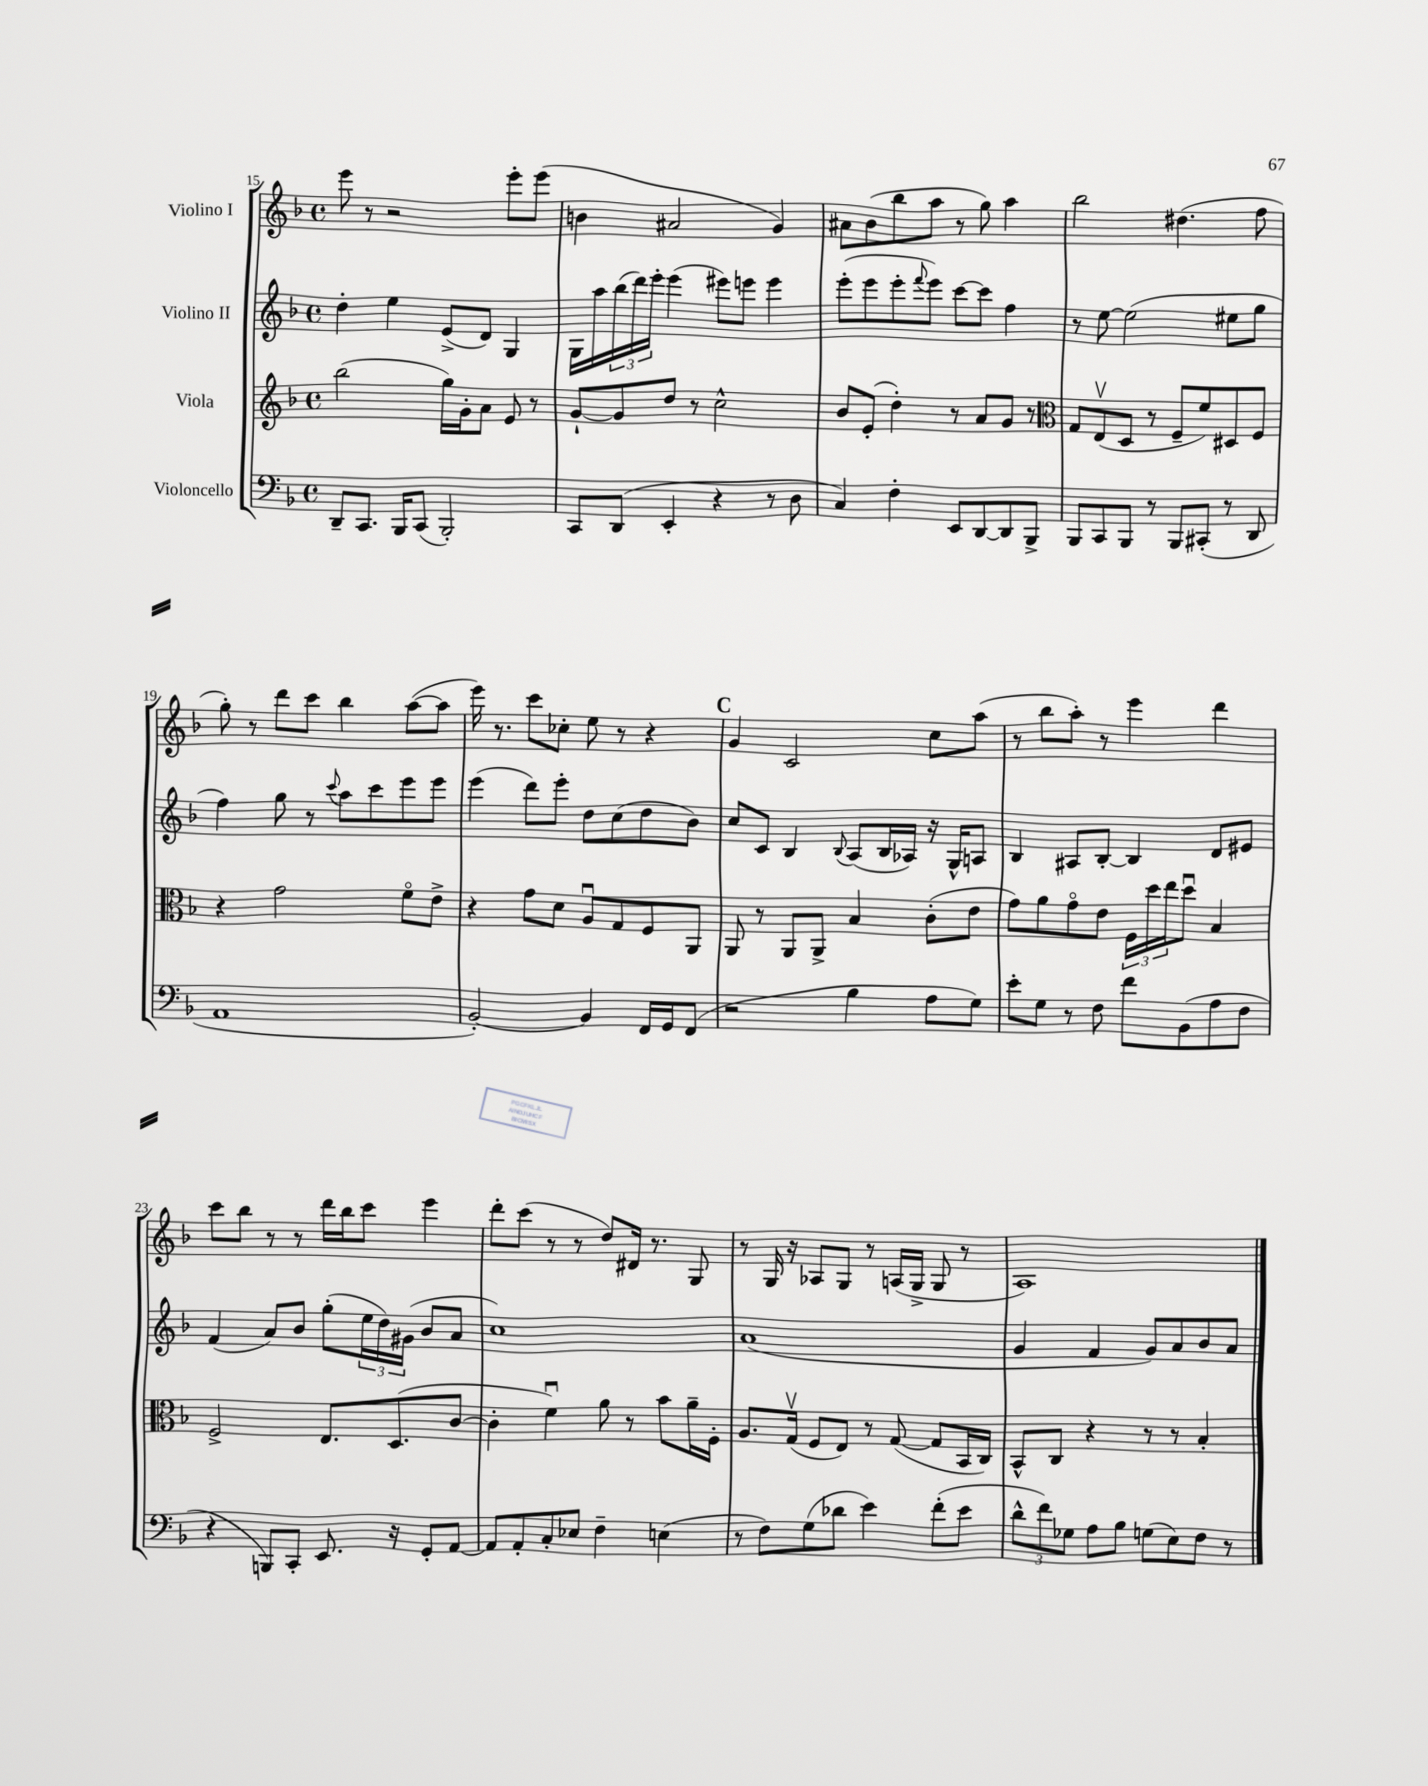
<<
\new StaffGroup <<
\new Staff = "s0" \with { instrumentName = "Violino I" } {
    \clef treble \key f \major \defaultTimeSignature \time 4/4
    e'''8 r8 r2 e'''8-. e'''8( |
    b'4 ais'2 g'4) |
    ais'8 bes'8( bes''8 a''8 r8 g''8) a''4 |
    bes''2 dis''4.( f''8 |
    g''8-.) r8 d'''8 c'''8 bes''4 a''8~( a''8 |
    e'''16) r8. c'''8 ces''8-. e''8 r8 r4 |
    \mark \markup { \bold "C" } g'4 c'2 c''8 a''8( |
    r8 bes''8 a''8-.) r8 e'''4 d'''4 |
    c'''8 bes''8 r8 r8 d'''16 bes''16 c'''8 e'''4 |
    d'''8-. c'''8( r8 r8 d''8) dis'16 r8. g8 |
    r8 g16 r16 aes8 g8 r8 a16( g16-> g8 r8 |
    a1) \bar "|." |
}
\new Staff = "s1" \with { instrumentName = "Violino II" } {
    \clef treble \key f \major \defaultTimeSignature \time 4/4
    d''4-. e''4 e'8->( d'8) g4 |
    g16 a''16 \tuplet 3/2 { bes''16( d'''16) e'''16-. } e'''4( eis'''8) e'''8 e'''4 |
    e'''8-.( e'''8 e'''8-. \appoggiatura { f'''8 } e'''8) c'''8~ c'''8 f''4 |
    r8 e''8~ e''2( eis''8 g''8 |
    f''4) g''8 r8 \appoggiatura { c'''8 } a''8 c'''8 e'''8 e'''8 |
    e'''4( d'''8) e'''8-. d''8 c''8( d''8 bes'8) |
    \mark \markup { \bold "C" } c''8 c'8 bes4 \appoggiatura { bes8 } a8( bes16 aes16) r16 g16-^ a8 |
    bes4 ais8 bes8~-. bes4 d'8 eis'8 |
    f'4( a'8) bes'8 g''8-.( \tuplet 3/2 { e''16 d''16) gis'16( } bes'8 a'8 |
    c''1) |
    a'1( |
    g'4 f'4 g'8) a'8 bes'8 a'8 \bar "|." |
}
\new Staff = "s2" \with { instrumentName = "Viola" } {
    \clef treble \key f \major \defaultTimeSignature \time 4/4
    bes''2( g''16) g'16-. a'8 e'8 r8 |
    g'8~-! g'8 d''8 r8 c''2-^ |
    bes'8 e'8-.( d''4-.) r8 a'8 g'8 r8 |
    \clef alto g8 e8\upbow( d8 r8 f8-- f'8) dis8 f8 |
    r4 g'2 f'8\flageolet e'8-> |
    r4 g'8 d'8 a8\downbow g8 f8 a,8 |
    \mark \markup { \bold "C" } a,8 r8 a,8 a,8-> bes4 c'8-.( e'8 |
    g'8) a'8 g'8\flageolet e'8 \tuplet 3/2 { f16 d''16 e''16 } d''8\downbow bes4 |
    f2-> e8. d8.( c'8~ |
    c'4-. f'4\downbow) a'8 r8 bes'8 a'16-- f16-. |
    a8. g16\upbow( f8 e8) r8 g8~( g8 bes,16 c16) |
    bes,8-^ c8 r4 r8 r8 bes4-. \bar "|." |
}
\new Staff = "s3" \with { instrumentName = "Violoncello" } {
    \clef bass \key f \major \defaultTimeSignature \time 4/4
    d,8-- c,8. bes,,16 c,8( bes,,2-.) |
    c,8 d,8( e,4-. r4 r8 d8 |
    c4) f4-. e,8 d,8~ d,8 bes,,8-> |
    bes,,8 c,8 bes,,8 r8 bes,,8 cis,8-.( r8 d,8 |
    a,1 |
    bes,2~-.) bes,4 f,16 g,16 f,8( |
    \mark \markup { \bold "C" } r2 bes4 a8 g8) |
    e'8-. g8 r8 f8 f'8 bes,8( a8 f8 |
    r4 b,,8) c,8-. e,8. r16 g,8-. a,8~ |
    a,8 a,8-. c8-. ees8 f4-- e4( |
    r8 f8) g8( des'8 e'4) f'8-.( e'8 |
    \tuplet 3/2 { d'8-^ f'8) ges8 } a8 bes8 g8( e8) f8 r8 \bar "|." |
}
>>
>>
\layout { \context { \Score currentBarNumber = #15 } }
